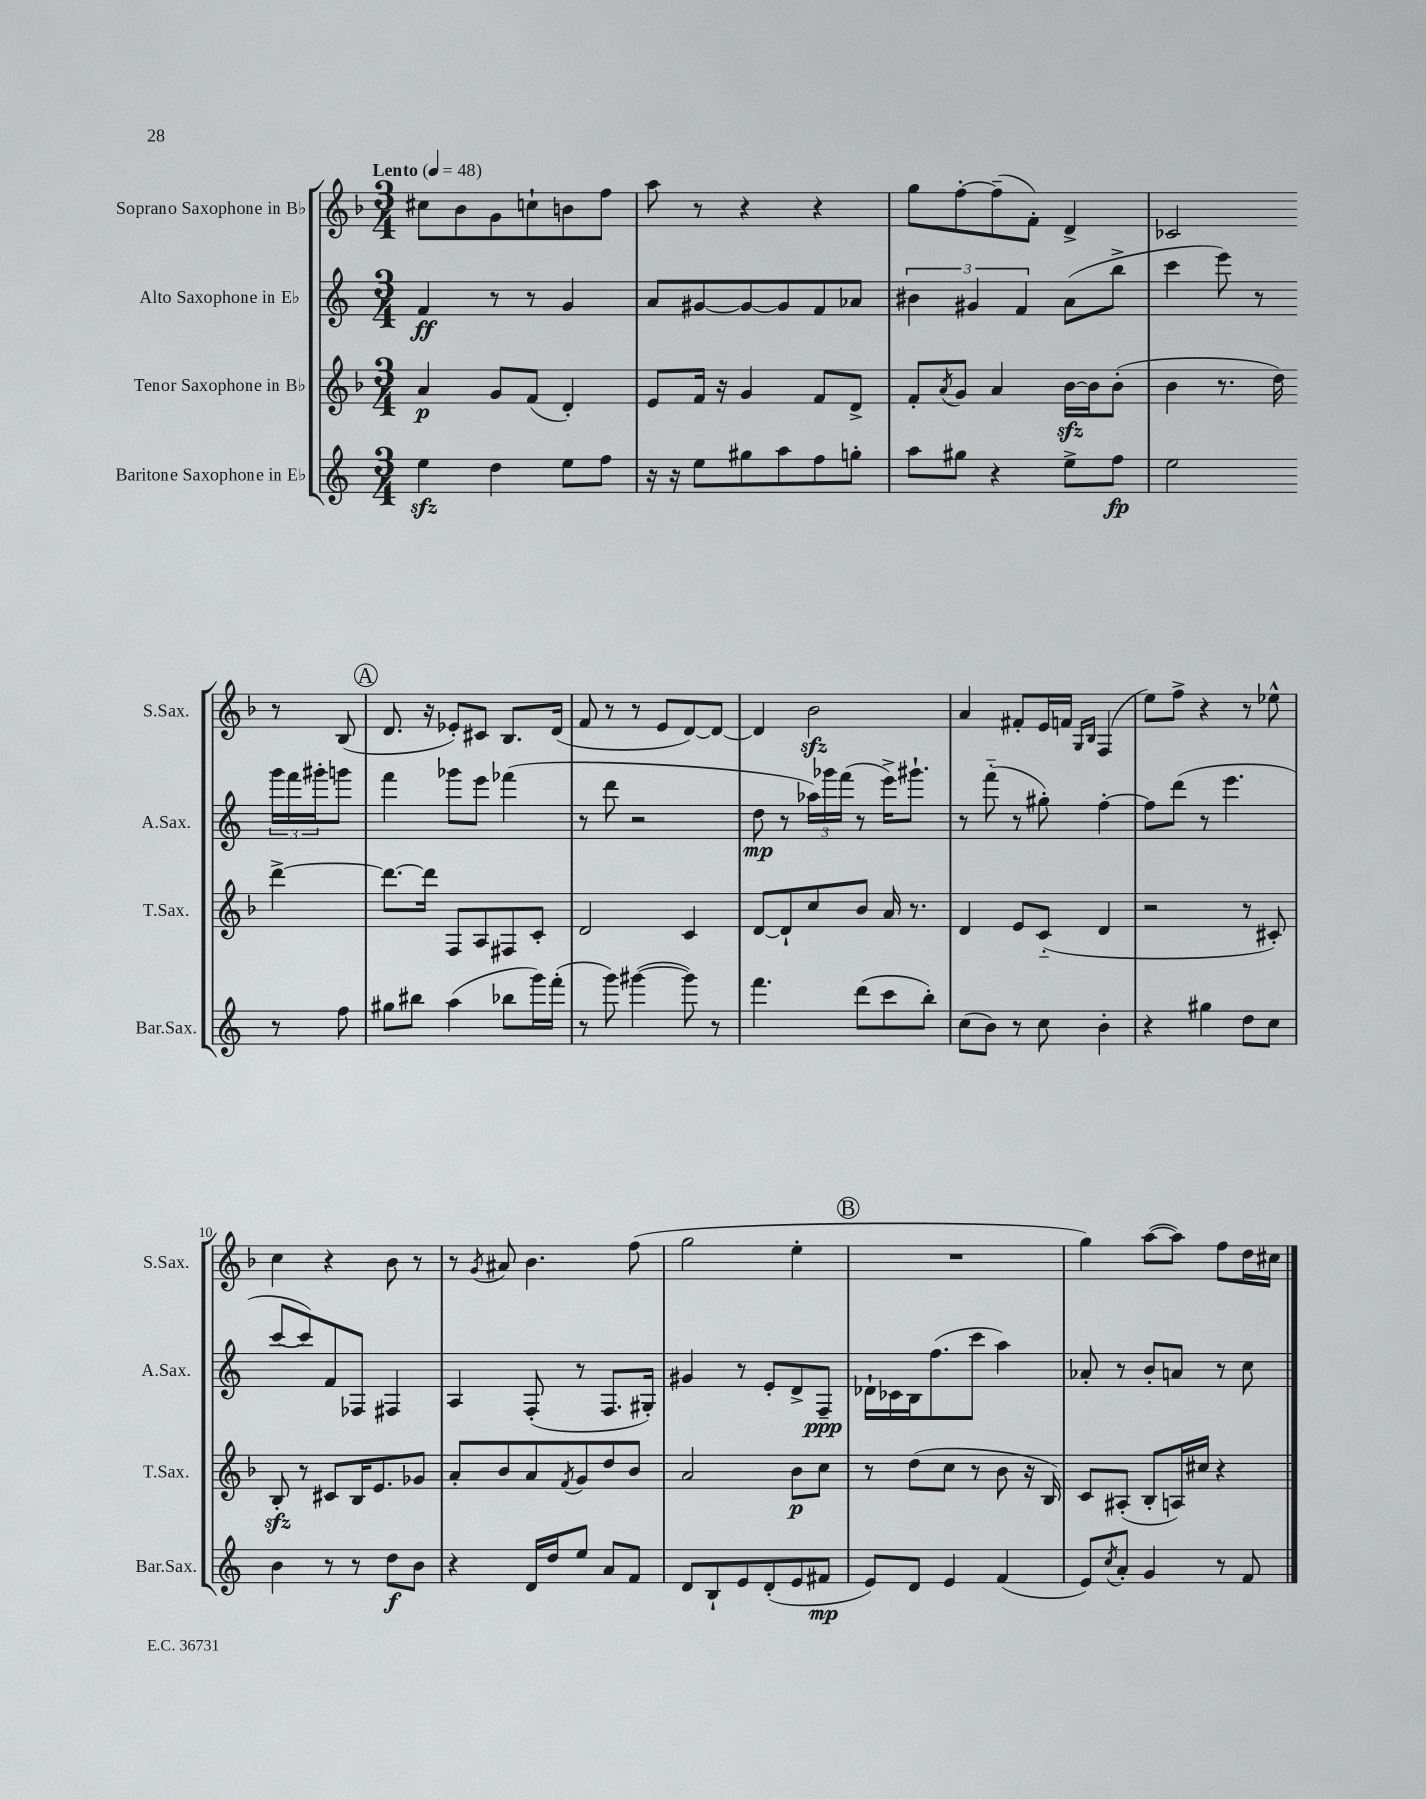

**kern	**kern	**kern	**kern
*staff4	*staff3	*staff2	*staff1
*clefG2	*clefG2	*clefG2	*clefG2
*k[]	*k[b-]	*k[]	*k[b-]
*M3/4	*M3/4	*M3/4	*M3/4
*MM48	*MM48	*MM48	*MM48
4ee\	4a/	4f/	8cc#\L
.	.	.	8b-\
4dd\	8g/L	8r	8g\
.	(8f/J	8r	8cc`\
8ee\L	4d'/)	4g/	8b\
8ff\J	.	.	8ff\J
=	=	=	=
16r	8e/L	8a/L	8aa\
16r	.	.	.
8ee\L	16f/Jk	[8g#/	8r
.	16r	.	.
8gg#\	4g/	8g#/_	4r
8aa\	.	8g#/]	.
8ff\	8f/L	8f/	4r
8gg'\J	8d^/J	8a-/J	.
=	=	=	=
8aa\L	8f'/L	6b#\	8gg\L
.	8qa/	.	.
8gg#\J	8g/J	.	[8ff'\
.	.	6g#/	.
4r	4a/	.	(8ff~\]
.	.	6f/	.
.	.	.	8f'\J)
8ee^\L	[16b-\LL	(8a\L	4d^/
.	16b-\]J	.	.
8ff\J	(8b-'\J	8bb^\J	.
=	=	=	=
2ee\	4b-\	4ccc\	2c-/
.	8.r	8eee\)	.
.	.	8r	.
.	16dd\)	.	.
8r	[4ddd^\	24ggg\LL	8r
.	.	24fff\	.
.	.	24ggg#'\J	.
8ff\	.	8ggg\J	(8B-/
=	=	=	=
8gg#\L	8.ddd\_L	4fff\	8.d/
8bb#\J	.	.	.
.	16ddd\]Jk	.	16r
(4aa\	8F/L	8ggg-\L	8e-'/L)
.	8A/	8eee\J	8c#/J
8bb-\L	8F#/	(4fff-\	8.B-/L
16ggg\L)	8c'/J	.	.
(16fff'\JJ	.	.	(16d/Jk
=	=	=	=
8r	2d/	8r	8f/
8ggg\)	.	8ddd\	8r
([4ggg#\	.	2r	8r
.	.	.	8e/L
8ggg#\])	4c/	.	[8d/)
8r	.	.	8d/_J
=	=	=	=
4.fff\	[8d/L	8dd\	4d/]
.	8d`/]	8r	.
.	8cc/	24aa-\LL)	2b-\
.	.	24ggg-\	.
.	.	(24fff\JJ	.
(8ddd\L	8b-/J	8r	.
8ccc\	16a/	16eee^\LK)	.
.	8.r	8.ggg#`\J	.
8bb'\J)	.	.	.
=	=	=	=
(8cc\L	4d/	8r	4a/
8b\J)	.	(8fff'~\	.
8r	8e/L	8r	8f#'/L
8cc\	(8c'~/J	8gg#'\)	16e/L
.	.	.	16f/JJ
.	.	.	16qqG/LL
.	.	.	16qqB-/JJ
4b'\	4d/	[4ff'\	(4F/
=	=	=	=
4r	2r	8ff\]L	8ee\L)
.	.	(8ddd\J	8ff^\J
4gg#\	.	8r	4r
.	.	4.eee\	.
8dd\L	8r	.	8r
8cc\J	8c#'/)	.	8ee-^^\
=	=	=	=
4b\	8B-'/	[8ccc/L	4cc\
.	8r	8ccc/])	.
8r	8c#/L	8f/	4r
8r	16B-/K	8F-/J	.
.	8.e/	.	.
8dd\L	.	4F#/	8b-\
8b\J	8g-/J	.	8r
=	=	=	=
4r	8a'/L	4A/	8r
.	.	.	8qg/
.	8b-/	.	8a#/
16d/LL	8a/	(8F'/	4.b-\
16dd/J	.	.	.
.	8qf/	.	.
8ee/J	8g/	8r	.
8a/L	8dd/	8.F/L	.
8f/J	8b-/J	.	(8ff\
.	.	16G#'/Jk)	.
=	=	=	=
8d/L	2a/	4g#/	2gg\
8B`/	.	.	.
8e/	.	8r	.
(8d'/	.	8e'/L	.
8e/	8b-\L	8d^/	4ee'\
8f#/J	8cc\J	8F~/J	.
=	=	=	=
8e/L)	8r	16d-`\LL	2.r
.	.	16c-\	.
8d/J	(8dd\L	16B\J	.
.	.	(8.ff\	.
4e/	8cc\J	.	.
.	8r	8ccc\J	.
(4f/	8b-\	4aa\)	.
.	16r	.	.
.	16B-/)	.	.
=	=	=	=
8e/L)	8c/L	8a-'/	4gg\)
8qcc/	.	.	.
8a'/J	(8A#'/J	8r	.
4g/	8B-'/L	8b'/L	([8aa\L
.	16A/L)	8a/J	8aa\]J)
.	16cc#/JJ	.	.
8r	4r	8r	8ff\L
8f/	.	8cc\	16dd\L
.	.	.	16cc#\JJ
==	==	==	==
*-	*-	*-	*-
